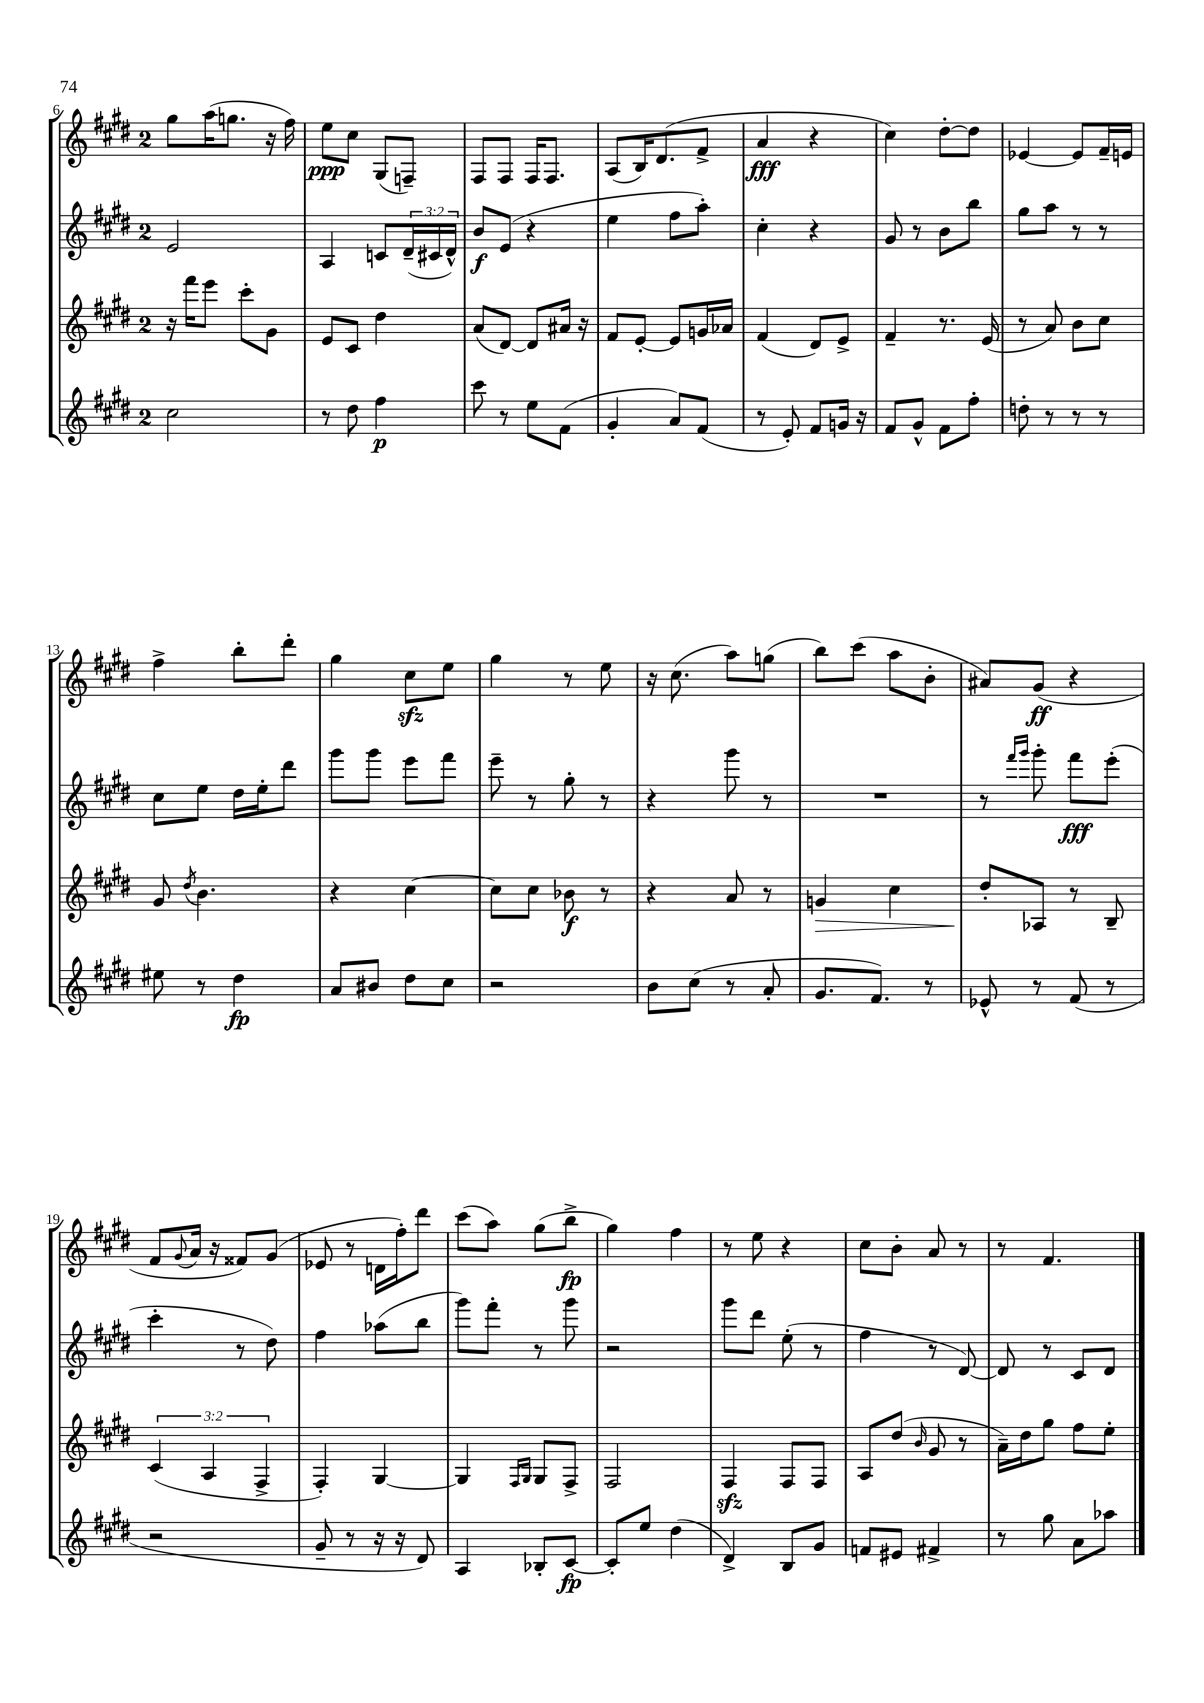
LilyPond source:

<<
\new StaffGroup <<
\new Staff = "s0" {
    \clef treble \key e \major \once \override Staff.TimeSignature.style = #'single-digit \time 2/4
    gis''8 a''16( g''8. r16 fis''16) |
    e''8\ppp cis''8 gis8( f8--) |
    fis8 fis8 fis16 fis8. |
    a8( b16) dis'8.( fis'8-> |
    a'4\fff r4 |
    cis''4) dis''8~-. dis''8 |
    ees'4~ ees'8 fis'16-- e'16 |
    fis''4-> b''8-. dis'''8-. |
    gis''4 cis''8\sfz e''8 |
    gis''4 r8 e''8 |
    r16 cis''8.( a''8) g''8( |
    b''8) cis'''8( a''8 b'8-. |
    ais'8) gis'8\ff( r4 |
    fis'8 \appoggiatura { gis'8 } a'16 r16 fisis'8) gis'8( |
    ees'8 r8 d'16 fis''16-.) dis'''8 |
    cis'''8( a''8) gis''8( b''8->\fp |
    gis''4) fis''4 |
    r8 e''8 r4 |
    cis''8 b'8-. a'8 r8 |
    r8 fis'4. \bar "|." |
}
\new Staff = "s1" {
    \clef treble \key e \major \once \override Staff.TimeSignature.style = #'single-digit \time 2/4 \override Staff.TupletNumber.text = #tuplet-number::calc-fraction-text
    e'2 |
    a4 c'8 \tuplet 3/2 { dis'16--( cis'16 dis'16-^) } |
    b'8\f e'8( r4 |
    e''4 fis''8 a''8-.) |
    cis''4-. r4 |
    gis'8 r8 b'8 b''8 |
    gis''8 a''8 r8 r8 |
    cis''8 e''8 dis''16 e''16-. dis'''8 |
    gis'''8 gis'''8 e'''8 fis'''8 |
    e'''8-- r8 gis''8-. r8 |
    r4 gis'''8 r8 |
    R2 |
    r8 \grace { fis'''16 gis'''16 } gis'''8-. fis'''8\fff e'''8-.( |
    cis'''4-. r8 dis''8) |
    fis''4 aes''8( b''8 |
    gis'''8) fis'''8-. r8 gis'''8 |
    r2 |
    gis'''8 dis'''8 e''8-.( r8 |
    fis''4 r8 dis'8~) |
    dis'8 r8 cis'8 dis'8 \bar "|." |
}
\new Staff = "s2" {
    \clef treble \key e \major \once \override Staff.TimeSignature.style = #'single-digit \time 2/4 \override Staff.TupletNumber.text = #tuplet-number::calc-fraction-text
    r16 fis'''16 e'''8 cis'''8-. gis'8 |
    e'8 cis'8 dis''4 |
    a'8( dis'8~) dis'8 ais'16 r16 |
    fis'8 e'8~-. e'8 g'16 aes'16 |
    fis'4( dis'8) e'8-> |
    fis'4-- r8. e'16( |
    r8 a'8) b'8 cis''8 |
    gis'8 \acciaccatura { dis''8 } b'4. |
    r4 cis''4~ |
    cis''8 cis''8 bes'8\f r8 |
    r4 a'8 r8 |
    g'4\> cis''4 |
    dis''8-.\! aes8 r8 b8-- |
    \tuplet 3/2 { cis'4( a4 fis4-> } |
    fis4-.) gis4~ |
    gis4 \grace { fis16 gis16 } gis8 fis8-> |
    fis2 |
    fis4\sfz fis8 fis8 |
    a8 dis''8( \grace { b'16 } gis'8 r8 |
    a'16--) dis''16 gis''8 fis''8 e''8-. \bar "|." |
}
\new Staff = "s3" {
    \clef treble \key e \major \once \override Staff.TimeSignature.style = #'single-digit \time 2/4
    cis''2 |
    r8 dis''8 fis''4\p |
    cis'''8 r8 e''8 fis'8( |
    gis'4-. a'8) fis'8( |
    r8 e'8-.) fis'8 g'16 r16 |
    fis'8 gis'8-^ fis'8 fis''8-. |
    d''8-. r8 r8 r8 |
    eis''8 r8 dis''4\fp |
    a'8 bis'8 dis''8 cis''8 |
    r2 |
    b'8 cis''8( r8 a'8-. |
    gis'8. fis'8.) r8 |
    ees'8-^ r8 fis'8( r8 |
    r2 |
    gis'8-- r8 r16 r16 dis'8) |
    a4 bes8-. cis'8~\fp |
    cis'8-. e''8 dis''4( |
    dis'4->) b8 gis'8 |
    f'8 eis'8 fis'4-> |
    r8 gis''8 a'8 aes''8 \bar "|." |
}
>>
>>
\layout { \context { \Score currentBarNumber = #6 } }
